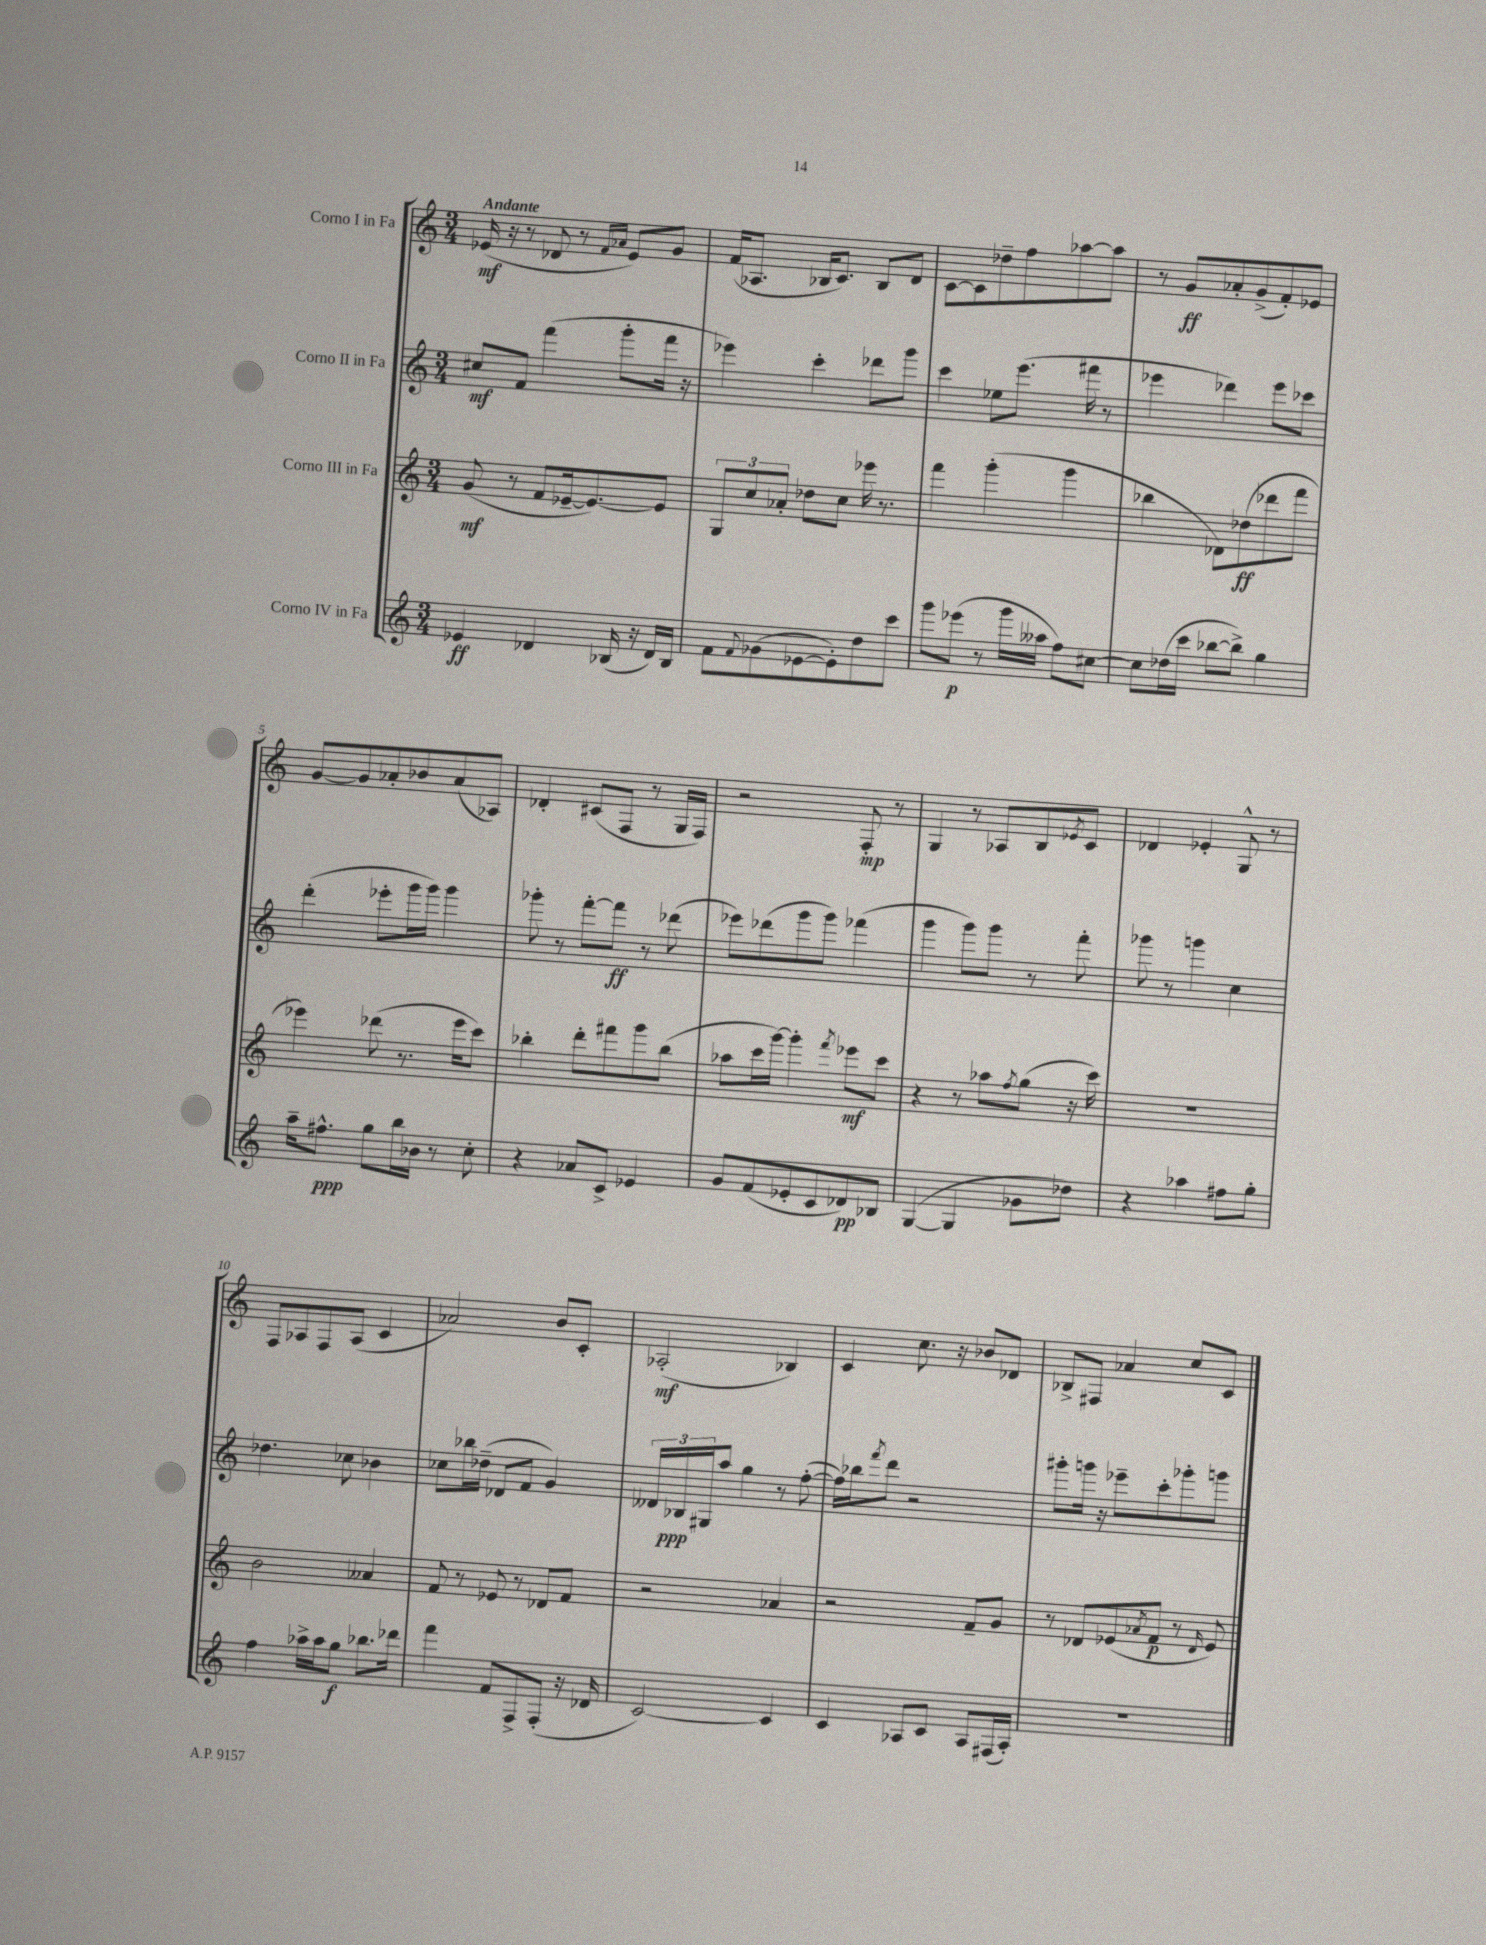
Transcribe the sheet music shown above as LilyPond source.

<<
\new StaffGroup <<
\new Staff = "s0" \with { instrumentName = "Corno I in Fa" } {
    \clef treble \key c \major \numericTimeSignature \time 3/4 \tempo "Andante"
    ees'16\mf( r16 r8 des'8 r8 \grace { f'16 aes'16 } ees'8) g'8 |
    f'16( aes8. bes16 c'8.) bes8 d'8 |
    c'8~ c'8 des''8-- f''8 aes''8~ aes''8 |
    r8 g'8\ff aes'8-. g'8->( f'8-.) ees'8 |
    g'8~ g'8 aes'8-. bes'8 aes'8( aes8) |
    des'4-. cis'8( f8 r8 g16 f16) |
    r2 f8-.\mp r8 |
    g4 r8 aes8 b8 \acciaccatura { ees'8 } c'8 |
    des'4 ees'4-. g8-^ r8 |
    f8 aes8 f8 aes8( c'4 |
    aes'2) b'8 c'8-. |
    aes2-.\mf( bes4) |
    c'4 c''8. r16 bes'8 des'8 |
    bes8-> fis8 aes'4 c''8 c'8 \bar "|." |
}
\new Staff = "s1" \with { instrumentName = "Corno II in Fa" } {
    \clef treble \key c \major \numericTimeSignature \time 3/4
    cis''8\mf f'8 f'''4( g'''8-. f'''16 r16 |
    ees'''4) c'''4-. des'''8 g'''8 |
    c'''4 ees''8 e'''8.( fis'''16 r8 |
    ees'''4 des'''4) ees'''8 ces'''8 |
    d'''4-.( ees'''8-. g'''16 g'''16) g'''4 |
    ges'''8-. r8 f'''8~-. f'''8\ff r8 des'''8( |
    ees'''8) des'''8( g'''8 g'''8) fes'''4( |
    g'''4 g'''8) g'''8 r8 f'''8-. |
    ges'''8 r8 g'''4 c''4 |
    des''4. ces''8 bes'4 |
    ces''8 bes''16 des''16--( des'8 f'8 g'4) |
    \tuplet 3/2 { deses'16 bes16\ppp gis16 } a''8 g''4 r8 f''8~-.( |
    f''16) bes''16 \acciaccatura { f'''8 } d'''8 r2 |
    gis'''8-. g'''16 r16 ees'''8-- c'''8-. ges'''8-. g'''8 \bar "|." |
}
\new Staff = "s2" \with { instrumentName = "Corno III in Fa" } {
    \clef treble \key c \major \numericTimeSignature \time 3/4
    g'8\mf( r8 f'8 ees'16~-- ees'8.~) ees'8 |
    \tuplet 3/2 { g8 c''8 aes'8-. } des''8 c''8 ees'''16 r8. |
    f'''4 g'''4-.( g'''4 |
    bes''4 des'8) des''8\ff( des'''8 f'''8 |
    ees'''4) des'''8( r8. ees'''16 c'''8) |
    bes''4-. d'''8-. fis'''8 g'''8 bes''8( |
    aes''8 c'''16 g'''16~) g'''4-. \acciaccatura { f'''8 } ees'''8\mf c'''8 |
    r4 r8 aes''8 \acciaccatura { f''8 } g''8( r16 c'''16) |
    R2. |
    b'2 aeses'4 |
    f'8 r8 ees'8 r8 des'8 f'8 |
    r2 aes'4 |
    r2 f'8-- g'8 |
    r8 des'8 ees'8( \acciaccatura { aes'8 } f'8\p r8 \grace { des'16 } ees'8) \bar "|." |
}
\new Staff = "s3" \with { instrumentName = "Corno IV in Fa" } {
    \clef treble \key c \major \numericTimeSignature \time 3/4
    ees'4\ff des'4 bes16( r16 des'16) bes16 |
    f'8 \appoggiatura { f'8 } ges'8( ees'8~ ees'8-.) d''8 c'''8 |
    g'''8 ees'''8\p( r8 g'''16 aeses''16 f''8) cis''8~ |
    cis''8 des''16( c'''16 bes''8~ bes''8->) g''4 |
    a''16-- fis''8.-^\ppp g''8 b''16 bes'16 r8 c''8-. |
    r4 aes'8 c'8-> ees'4 |
    g'8 f'8( ees'8-. c'8 des'8\pp) bes8 |
    g4~( g4 ges'8 des''8) |
    r4 aes''4 fis''8 g''8-. |
    f''4 aes''16-> aes''16 g''8\f bes''8. des'''16 |
    f'''4 f'8 f8-> f8-.( r16 des'16 |
    c'2~) c'4 |
    c'4 aes8 c'8 aes8 fis16( aes16-.) |
    R2. \bar "|." |
}
>>
>>
